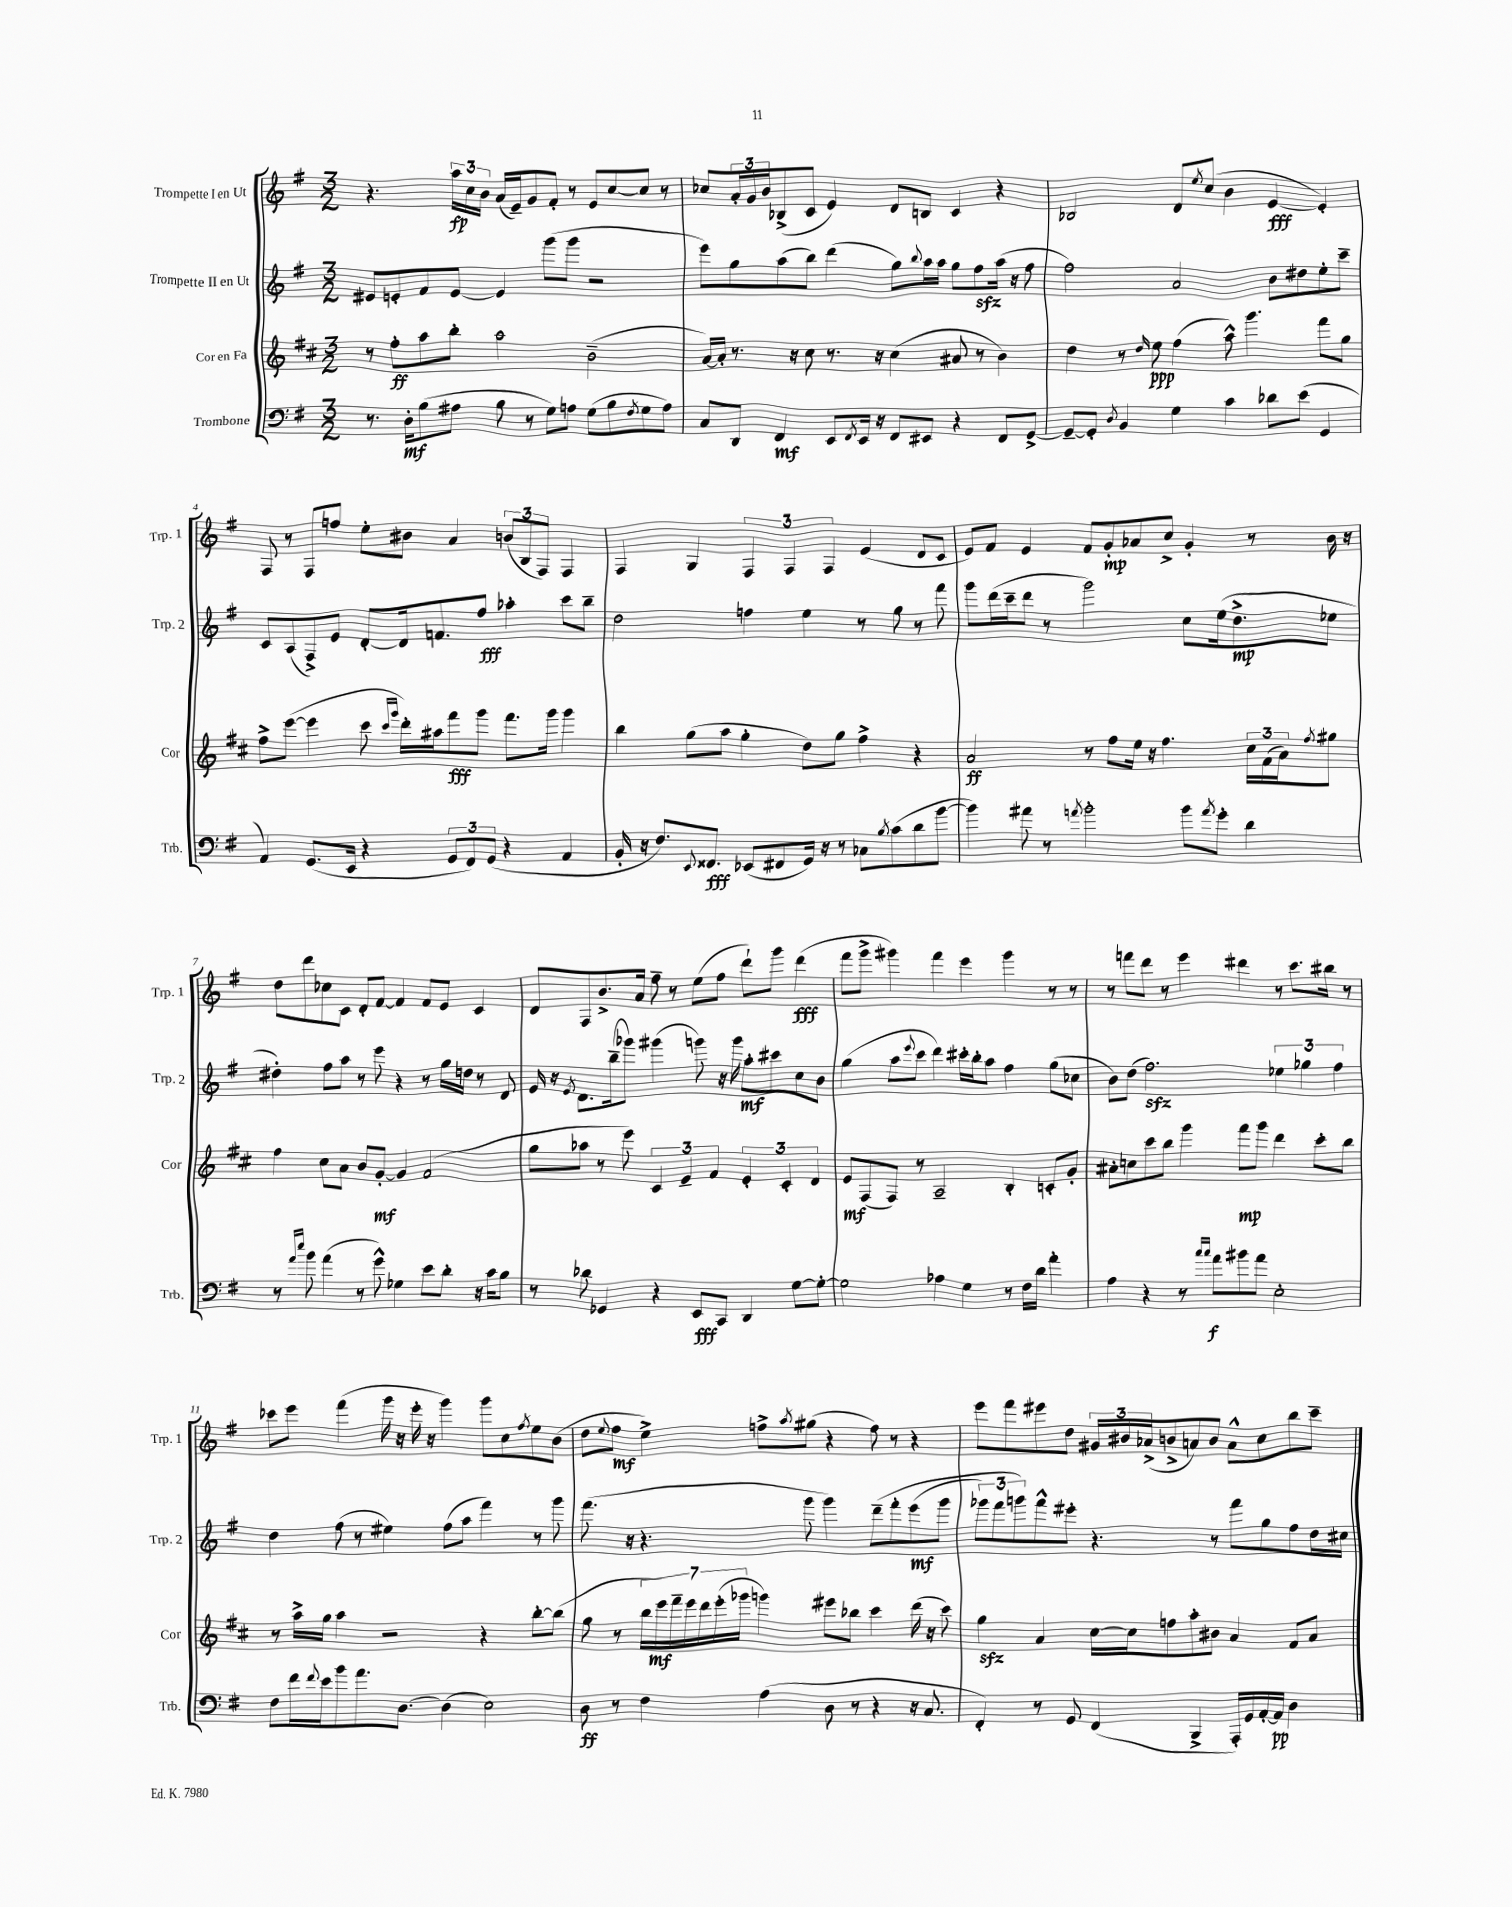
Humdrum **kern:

**kern	**kern	**kern	**kern
*staff4	*staff3	*staff2	*staff1
*clefF4	*clefG2	*clefG2	*clefG2
*k[f#]	*k[f#c#]	*k[f#]	*k[f#]
*M3/2	*M3/2	*M3/2	*M3/2
8.r	8r	8e#/L	4.r
.	8ff#'\L	8e'/	.
16D'\LK	.	.	.
(8B\	8aa\	8f#/	.
8A#\J	8bb'\J	[8e/J	24aa\LL
.	.	.	24cc\
.	.	.	24b\JJ
8B\	2aa\	4e/]	(16a/LL
.	.	.	16e~/J)
8r	.	.	8g/
8G\L)	.	(8ggg\L	8f#'/J
8A\J	.	8ggg\J	8r
(8G\L	(2b~\	2r	8e/L
8B\	.	.	[8cc/
8qF#/	.	.	.
8G\	.	.	8cc/]J
8A\J)	.	.	8r
=	=	=	=
8C/L	[16a/LL)	8eee\L)	8cc-/L
.	16a'/]JJ	.	.
8DD/J	8.r	8gg\	24a'/L
.	.	.	24g/
.	.	.	24b/J
4FF#/	.	(8aa\	(8B-^/
.	16r	.	.
.	8cc#\	8bb\J)	8c/J
8EE/L	8.r	(4ddd\	4e/)
8qFF#/	.	.	.
16EE/Jk	.	.	.
16r	16r	.	.
8FF#/L	(4cc#\	8gg\L)	8d/L
.	.	8qqbb/	.
8EE#/J	.	16aa\L	8B/J
.	.	16aa\JJ	.
4r	8a#/	8gg\L	4c/
.	8r	8ff#\	.
8FF#/L	4b\)	(16aa\Jk	4r
.	.	16r	.
[8GG^/J	.	8ff#\	.
=	=	=	=
8GG~/_L	4dd\	2ff#\)	2B-/
8GG'/]J	.	.	.
8qD/	.	.	.
4BB/	8r	.	.
.	16qqdd/	.	.
.	8ee\	.	.
4G\	(4ff#\	2a/	8d/L
.	.	.	8qee/
.	.	.	(8cc/J
4c\	8aa^^\)	.	4b\
.	4.ggg\	.	.
8d-\L	.	8b\L	[4e/
(8e\J	.	8dd#\	.
4GG/	8fff#\L	8ee'\	4e'/])
.	8gg\J	8ccc~\J	.
=	=	=	=
4AA/)	8ff#^\L	8c/L	8F#/
.	([8eee\J	(8A/	8r
(8.GG/L	4eee\]	8F#^/)	8F#/L
.	.	8e/J	8ff/J
16EE/Jk	.	.	.
4r	8ccc#\	[8d'/L	8ee'\L
.	16qqccc#/LL	.	.
.	16qqggg/JJ	.	.
.	16ddd'\LL)	16d/]k	8b#\J
.	16aa#\J	8.f/	.
12GG/L	8fff#\	.	4a/
12FF#/)	.	.	.
.	8ggg\J	8ff#/J	.
(12GG/J	.	.	.
4r	8.fff#\L	4aa-'\	(12b/L
.	.	.	12B/
.	.	.	12F#/J)
.	16ggg\Jk	.	.
4AA/	4ggg\	8ccc\L	4F#/
.	.	8bb~\J	.
=	=	=	=
16BB'/	4bb\	2dd\	4F#/
16r	.	.	.
8.F#/L)	.	.	.
.	(8gg\L	.	4G/
8qqEE/	.	.	.
8.FF##/J	.	.	.
.	8aa\J	.	.
(8EE-/L	4gg'\	4ff\	6F#/
8FF#/	.	.	.
.	.	.	6F#/
16GG/Jk)	8dd\L)	4ee\	.
16r	.	.	.
.	.	.	6F#/
8r	8gg\J	.	.
8C-\L	4ff#^\	8r	(4e/
8qB/	.	.	.
(8c\	.	8gg\	.
8d\	4r	8r	8d/L
[8b\J	.	8fff#\	8c/J
=	=	=	=
4b\])	2a/	8ggg\L	8e/L)
.	.	(16ddd\L	8f#/J
.	.	16ccc~\J	.
8a#\	.	8ddd\J	4e/
8r	.	8r	.
8qa/	.	.	.
2b'\	8r	2ggg\)	8f#/L
.	8ff#\L	.	8g'/
.	16ee\Jk	.	8a-/
.	16r	.	.
.	4.ff#\	.	8cc^/J
8b\L	.	8cc\L	4g'/
8qa/	.	.	.
8g'\J	.	(16ee\k	.
.	.	8.dd^\	.
4d\	24cc#\LL	.	8r
.	(24f#\	.	.
.	24a\J)	.	.
.	8qff#/	.	.
.	8gg#\J	8ee-\J	16b\
.	.	.	16r
=	=	=	=
8r	4ff#\	4dd#'\)	8dd\L
16qqa/LL	.	.	.
16qqee/JJ	.	.	.
8b\	.	.	8ddd\
(4a\	8cc#\L	8ff#\L	8cc-\
.	8a\J	8aa\J	8c\J
8r	8b/L	8r	8d'/L
8g^^\)	[8g'/J	8eee\	[8f#/J
4G-\	4g/]	4r	4f#/]
8e\L	(2f#/	8r	8f#/L
8d'\J	.	16gg\LL	8e/J
.	.	16dd\JJ	.
16r	.	8r	4c/
16c\LK	.	.	.
8B\J	.	8d/	.
=	=	=	=
8r	8gg\L	16e/	8d/L
.	.	16r	.
.	.	8qe/	.
8d-\	8aa-\J	8.d\L	8F#/
4GG-/	8r	.	8.b^/
.	.	(16bb~\k	.
.	8eee\)	8ggg-\J)	.
.	.	.	16a/Jk
4r	6c#/	(4ggg#\	8ff#~\
.	.	.	8r
.	6e~/	.	.
8EE/L	.	8ggg\)	(8ee\L
.	6f#/	.	.
8CC/J	.	16r	8ff#\J
.	.	16ggg\	.
4DD/	6e'/	8aa'\L	8ddd`\L)
.	.	8ccc#\	8ggg\J
.	6c#'/	.	.
[8G\L	.	8cc\	(4ddd\
.	6d/	.	.
8G'\_J	.	8b\J	.
=	=	=	=
2G\]	8e/L	(4gg\	8fff#\L
.	(8F#/	.	8ggg^\J
.	8F#/J)	8aa\L	4ggg#\)
.	.	8qqeee/	.
.	8r	8ccc\J	.
4A-\	2A~/	4ddd\)	4fff#\
4G\	.	16ccc#'\LL	4eee\
.	.	16bb'\J	.
.	.	8aa\J	.
8r	4B'/	4ff#\	4ggg#\
16F#\LL	.	.	.
16d\JJ	.	.	.
4a'\	8c'/L	(8gg\L	8r
.	8g'/J	8cc-\J	8r
=	=	=	=
4A\	8a#'\L	8b\L)	8r
.	8cc\	(8dd\J	8fff\L
4r	8ccc#\	2.ff#\)	8ddd\J
.	8bb\J	.	8r
8r	4ggg\	.	4eee\
16qqcc/LL	.	.	.
16qqcc/JJ	.	.	.
8a\L	.	.	.
8b#\	8fff#\L	.	4ddd#\
8a\J	8ggg\J	.	.
2E'\	4ddd\	6ee-\	8r
.	.	.	8.ccc\L
.	.	6gg-\	.
.	8ccc#'\L	.	.
.	.	.	16bb#\Jk
.	.	6ff#\	.
.	8bb\J	.	8r
=	=	=	=
8F#\L	8r	4dd\	8ccc-\L
16f#\L	16aa^\LL	.	8eee\J
8qqf#/	.	.	.
16e\J	16gg\JJ	.	.
8b\	4aa\	(8ff#\	(4fff#\
8.a\	.	8r	.
.	2r	4ee#\)	16ggg\
[8.D\J	.	.	16r
.	.	.	16eee'\
.	.	.	16r
(4D\]	.	(8ff#\L	4ggg\)
.	.	8aa\J	.
2E\)	4r	4fff#\)	8ggg\L
.	.	.	8cc\
.	.	.	8qff#/
.	[8bb'\L	8r	8ee\
.	(8bb\]J	8ggg\	(8b\J
=	=	=	=
8D\	8gg\	(8.fff#\	8dd\L
.	.	.	8qqee/
8r	8r	.	8ff#\J
.	.	16r	.
4F#\	28bb\LL	4.r	4ee^\)
.	28eee\)	.	.
.	28fff#~\	.	.
.	28eee\	.	.
.	28ddd\	.	.
.	(28eee'\	.	.
.	28ggg-\JJ	.	.
(4A\	4ggg\)	.	8ff^\L
.	.	.	8qaa/
.	.	8ggg\	(8gg#\J
8D\	8eee#\L	4ggg\)	4r
8r	8bb-\J	.	.
4r	4ccc#\	&(8ddd~\L	8ff\)
.	.	8fff#'\	8r
16r	(16ddd\	(8eee\	4r
8.C/	16r	.	.
.	8ccc#\)	8ggg\J	.
=	=	=	=
4FF#'/)	4gg\	12ggg-\L)	8eee\L
.	.	12fff#\	.
.	.	.	8fff#\
.	.	12ggg\&)	.
8r	4a/	8fff#^^\	8eee#\
8GG/	.	8eee#'\J	8dd\J
(4FF#/	[16cc#\LL	4.r	24g#/LL
.	.	.	24b#/
.	16cc#\]J	.	.
.	.	.	(24a-^/J
.	8ff\	.	8b^/
4BBB^/	8aa'\	.	8a/)
.	8b#\J	8r	8b/J
16AAA'/LL)	4a/	8fff#\L	8a^^\L
16GG/	.	.	.
[16AA'/	.	8gg\	8cc\
16AA/]JJ	.	.	.
4D\	8f#/L	8ff#\	8bb\
.	8a/J	16dd\L	8ccc~\J
.	.	16cc#\JJ	.
==	==	==	==
*-	*-	*-	*-
